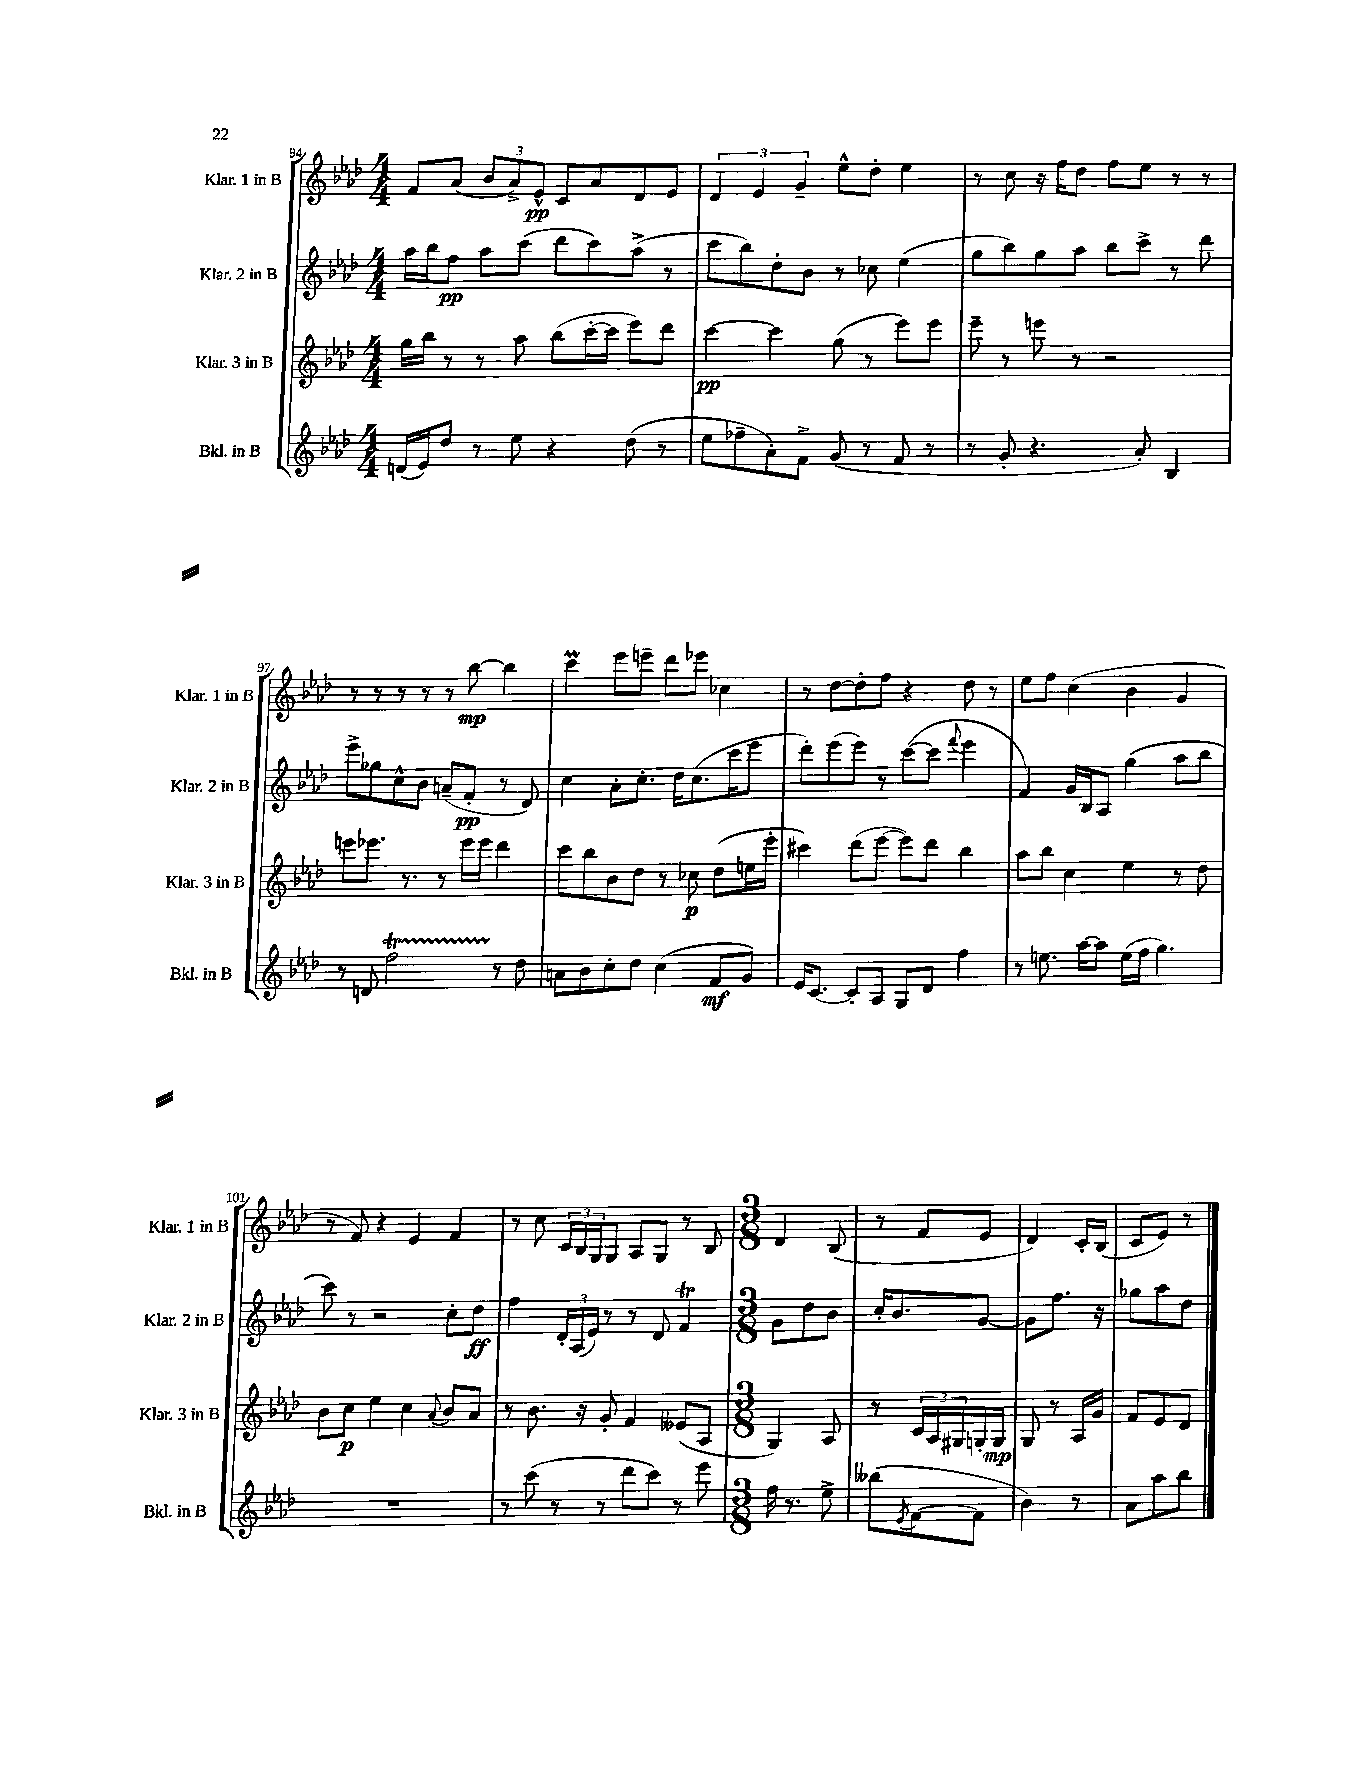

**kern	**kern	**kern	**kern
*staff4	*staff3	*staff2	*staff1
*clefG2	*clefG2	*clefG2	*clefG2
*k[b-e-a-d-]	*k[b-e-a-d-]	*k[b-e-a-d-]	*k[b-e-a-d-]
*M4/4	*M4/4	*M4/4	*M4/4
(16d	16gg	16aa-	8f
16e-)	16bb-	16bb-	.
8dd-	8r	8ff	(8a-
8r	8r	8aa-	12b-
.	.	.	12a-^)
8ee-	8aa-	(8ccc	.
.	.	.	12e-^^
4r	(8bb-	8ddd-	8c
.	[16ccc'	8ccc)	8a-
.	16ccc]	.	.
(8dd-	8eee-)	(8aa-^	8d-
8r	8ddd-	8r	8e-
=	=	=	=
8ee-	[4ccc	8ccc	6d-
8ff-~	.	8bb-)	.
.	.	.	6e-
8a-')	4ccc]	8dd-'	.
.	.	.	6g~
8f^	.	8b-	.
(8g	(8gg	8r	8ee-^^
8r	8r	8cc-	8dd-'
8f	8eee-)	(4ee-	4ee-
8r	8eee-	.	.
=	=	=	=
8r	8eee-~	8gg	8r
8g'	8r	8bb-)	8cc
4.r	8eee	8gg	16r
.	.	.	16ff
.	8r	8aa-	8dd-
.	2r	8bb-	8ff
8a-')	.	8ccc^	8ee-
4B-	.	8r	8r
.	.	8ddd-	8r
=	=	=	=
8r	8eee	8eee-^	8r
8d	8.eee-	8gg-	8r
2ff	.	8cc^^	8r
.	8.r	.	.
.	.	8b-	8r
.	8r	(8a~	8r
.	16eee-	8f'	[8bb-
.	16eee-	.	.
8r	4ddd-	8r	4bb-]
8dd-	.	8d-)	.
=	=	=	=
8a	8ccc	4cc	4ccc
8b-	8bb-	.	.
8cc'	8b-	8a-'	8eee-
8dd-	8dd-	8.cc'	8eee~
(4cc	8r	.	8ddd-
.	.	16dd-	.
.	8cc-	(8.cc	8eee-
8f	(8dd-	.	4cc-
.	.	16ccc	.
8g)	16ee	8eee-	.
.	16eee-'	.	.
=	=	=	=
16e-	4ccc#)	8ddd-')	8r
[8.c	.	.	.
.	.	(8eee-	[8dd-
8c']	(8ddd-	8eee-)	8dd-']
8A-	[8eee-	8r	8ff
8G	8eee-])	([8ccc	4r
8d-	8ddd-	8ccc]	.
.	.	8qqfff	.
4ff	4bb-	4eee-	8dd-
.	.	.	8r
=	=	=	=
8r	8aa-	4f)	8ee-
8.ee	8bb-	.	8ff
.	4cc	16g	(4cc
[16aa-	.	16B-	.
8aa-]	.	8A-	.
(16ee	4ee-	(4gg	4b-
16ff	.	.	.
4.gg)	.	.	.
.	8r	8aa-	4g
.	8dd-	8bb-	.
=	=	=	=
1r	8b-	8ccc)	8r
.	8cc	8r	8f)
.	4ee-	2r	4r
.	4cc	.	4e-
.	8qqa-	.	.
.	8b-	8cc'	4f
.	8a-	8dd-	.
=	=	=	=
8r	8r	4ff	8r
(8ccc	8.b-	.	8cc
8r	.	24d-'	24c
.	.	(24A-	24B-
.	16r	.	.
.	.	24e-)	24G
8r	8g'	8r	8G
8ddd-	4f	8r	8A-
8ccc)	.	8d-	8G
8r	(8e--	4f	8r
8eee-	8A-	.	8B-
=	=	=	=
*M3/8	*M3/8	*M3/8	*M3/8
16ff	4G)	8g	4d-
8.r	.	.	.
.	.	8dd-	.
8ee-^	8A-	8b-	(8B-
=	=	=	=
(8bb--	8r	16cc'	8r
.	.	8.b-	.
8qe-	.	.	.
[8f	24c	.	8f
.	24A-	.	.
.	24G#	.	.
8f]	16G'	[8g	8e-
.	16G	.	.
=	=	=	=
4b-)	8G	8g]	4d-)
.	8r	8.ff	.
8r	16A-	.	16c'
.	16g	16r	(16B-
=	=	=	=
8a-	8f	8gg-	8c
8aa-	8e-	8aa-	8e-)
8bb-	8d-	8dd-	8r
==	==	==	==
*-	*-	*-	*-
